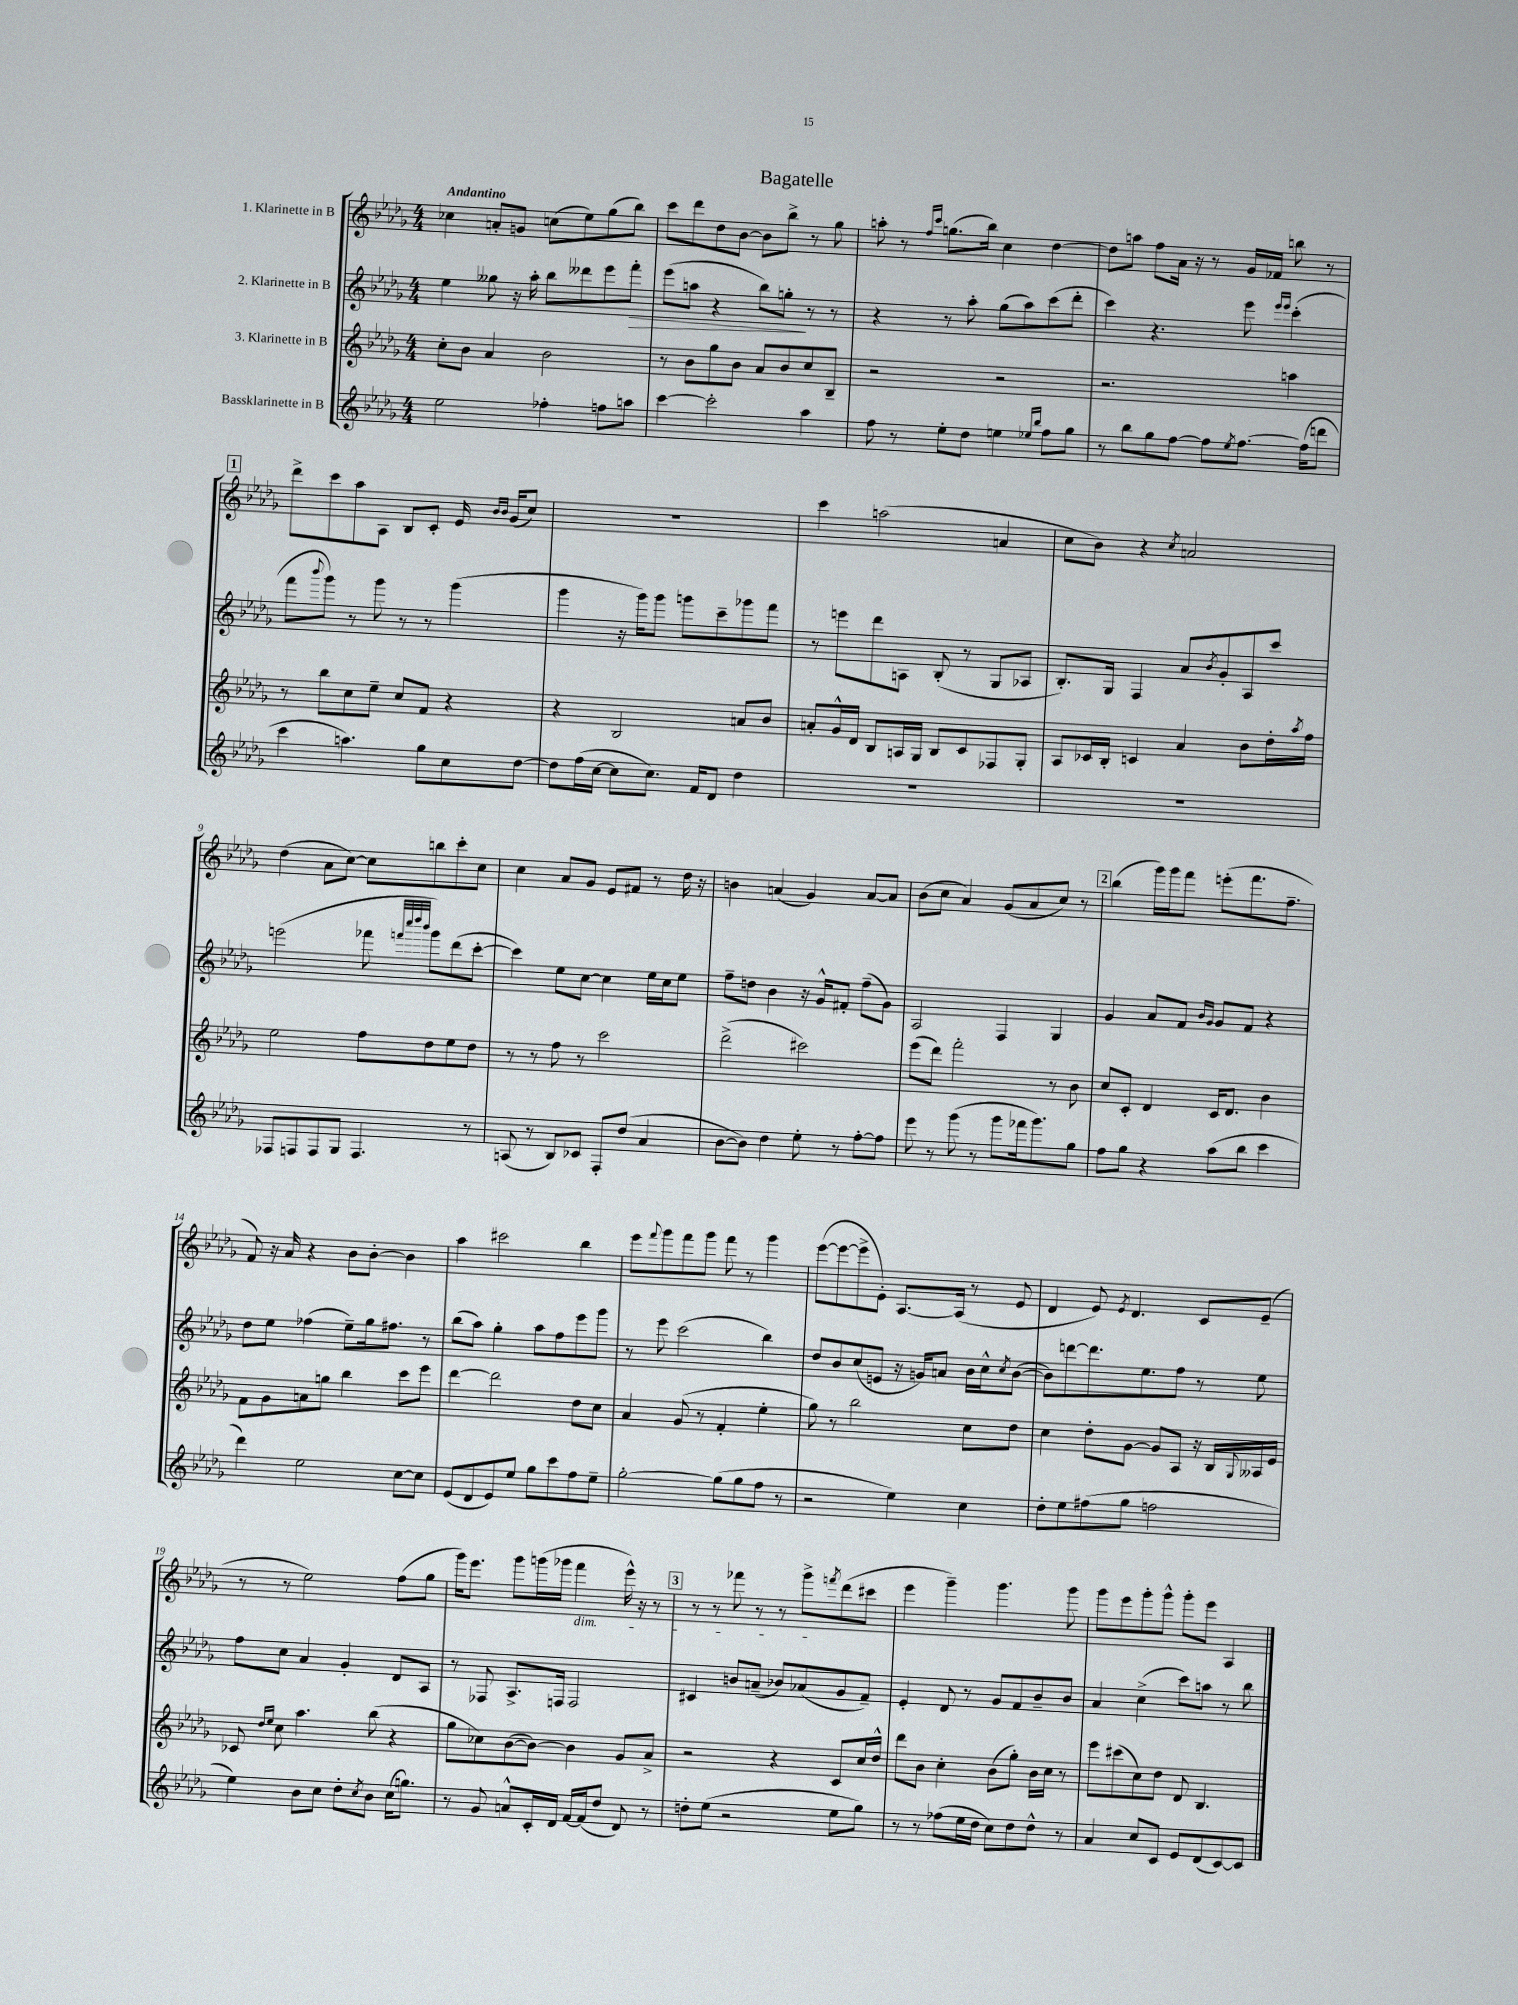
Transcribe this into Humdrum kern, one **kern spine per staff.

**kern	**kern	**kern	**kern
*staff4	*staff3	*staff2	*staff1
*clefG2	*clefG2	*clefG2	*clefG2
*k[b-e-a-d-g-]	*k[b-e-a-d-g-]	*k[b-e-a-d-g-]	*k[b-e-a-d-g-]
*M4/4	*M4/4	*M4/4	*M4/4
2ee-	8cc'	4ee-	4cc-
.	8b-	.	.
.	4a-	8gg--	8a'
.	.	16r	8g
.	.	16aa-'	.
4ff-'	2b-	8bb-	(8cc
.	.	8ddd--	8ee-)
8ff	.	8eee-	(8gg-
8aa	.	8fff'	8bb-)
=	=	=	=
[4ccc	8r	(8eee-	8ccc
.	8b-	8aa	8ddd-
2ccc']	8gg-	4r	8dd-
.	8b-	.	[8b-
.	8a-	8bb-)	8b-]
.	8b-	8gg'	8bb-^
4aa-	8cc	8r	8r
.	8B-~	8r	8gg-
=	=	=	=
8ff	2r	4r	8aa'
8r	.	.	8r
.	.	.	16qqff
.	.	.	16qqccc
8ee-'	.	8r	(8.gg
8dd-	.	8aa-'	.
.	.	.	16bb-)
4ee	2r	(8gg-	4cc
.	.	8aa-)	.
16qqee-	.	.	.
16qqbb-	.	.	.
8ff	.	(8ccc	[4dd-
8gg-	.	8ddd-'	.
=	=	=	=
8r	2.r	4ccc)	8dd-]
8bb-	.	.	8aa
8gg-	.	4.r	8ff
[8ff	.	.	16a-
.	.	.	16r
8ff]	.	.	8r
8qee-	.	.	.
[8.ff	.	8eee-	16g-
.	.	.	16f-
.	.	16qqeee-	.
.	.	16qqeee-	.
.	4aa	(4ccc'	8bb
(16ff]	.	.	.
8ddd	.	.	8r
=	=	=	=
4ccc	8r	8fff	8ddd-^
.	.	8qqbbb-	.
.	8bb-	8ggg-)	8ccc
4.aa)	8cc	8r	8aa-
.	8ee-~	8ggg-	8A-
.	8cc	8r	8B-
8gg-	8f	8r	8c'
8cc	4r	(4ggg-	16e-
.	.	.	16qqb-
.	.	.	16qqb-
.	.	.	(16g-
[8dd-	.	.	8cc)
=	=	=	=
8dd-]	4r	4ggg-	1r
(16ff	.	.	.
[16cc	.	.	.
8cc]	2B-	16r	.
.	.	16ggg-)	.
8.cc)	.	8ggg-	.
.	.	8ggg	.
16f	.	.	.
8d-	.	8ccc~	.
4dd-	8a	8ggg-	.
.	8b-	8fff	.
=	=	=	=
1r	8a'	8r	4ccc
.	16g-^^	8eee	.
.	16d-	.	.
.	8B-	8ddd-	(2aa
.	16A	8A	.
.	16G-	.	.
.	8B-	(8B-'	.
.	8c	8r	.
.	8F-	8G-	4a
.	8G-'	8A-	.
=	=	=	=
1r	8A-	8.B-')	8cc
.	16c-	.	8b-)
.	16B-'	16G-	.
.	4c	4F	4r
.	.	.	8qcc
.	4a-	8a-	2a
.	.	8qb-	.
.	.	8g-'	.
.	8b-	8A-	.
.	16dd-'	8ccc	.
.	8qaa-	.	.
.	16ff	.	.
=	=	=	=
8F-	2ee-	(2eee	(4dd-
8F	.	.	.
8F	.	.	8a-
8G-	.	.	[8cc)
4.F	8ff	8fff-	8cc]
.	.	32qqfff	.
.	.	32qqcccc	.
.	.	32qqdddd-	.
.	.	32qqbbb-	.
.	8dd-	8ggg-)	8bb
.	8ee-	(8ddd-	8ccc'
8r	8dd-	[8ccc'	8cc
=	=	=	=
(8A	8r	4ccc])	4cc
8r	8r	.	.
8B-)	8ff	8ee-	8a-
8c-	8r	[8cc	8g-
8F'	2ccc	4cc]	8e-
(8dd-	.	.	8f#
4a-	.	16ee-	8r
.	.	16cc	.
.	.	8ee-	16dd-
.	.	.	16r
=	=	=	=
[8b-	(2ddd-^	8ff~	4b
8b-])	.	8dd	.
4dd-	.	4b-	(4a
8ee-'	2ccc#)	16r	4g-)
.	.	16g-^^	.
8r	.	8f#'	.
[8ff'	.	(8ff~	[8a
8ff]	.	8g-)	8a]
=	=	=	=
8eee-	(8eee-	2A-	(8b-
8r	8ddd-)	.	8cc
(8ggg-	2fff'	.	4a-)
8r	.	.	.
8ggg-	.	4F	(8g-
16fff-	.	.	8a-
8.ggg-)	.	.	.
.	8r	4G-	8cc)
8gg-	8b-	.	8r
=	=	=	=
8ff	8cc	4g-	(4bb-
8gg-	8c'	.	.
4r	4d-	8a-	16ggg-)
.	.	.	16ggg-
.	.	8f	8fff
.	.	16qqb-	.
.	.	16qqg-	.
(8aa-	16c	8g-	(8eee'
.	8.d-	.	.
8bb-	.	8f	8.fff
4ccc	4b-	4r	.
.	.	.	8.ff~
=	=	=	=
4ddd-)	8f	8dd-	8f)
.	8g-	8ee-	16r
.	.	.	16a-
2ee-	8a	(4ff-	4r
.	8gg	.	.
.	4bb-	8ee-~)	8b-
.	.	16gg-	[8b-'
.	.	8.ff#	.
[8cc	8ccc	.	4b-]
8cc]	8eee-	8r	.
=	=	=	=
(8e-	[4ddd-	(8bb-	4aa-
8d-	.	8aa-)	.
8e-)	2ddd-]	4gg-'	2ccc#
8ee-	.	.	.
8gg-	.	8aa-	.
8ccc	.	8ff	.
8ff	8dd-	8eee-	4bb-
8ee-~	8cc	8ggg-	.
=	=	=	=
[2gg-'	4a-	8r	8eee-
.	.	.	8qqfff
.	.	8eee-	8ggg-
.	(8g-	(2ccc	8fff
.	8r	.	8ggg-
(8gg-]	4f'	.	8fff
8gg-	.	.	8r
8ff	4ee-'	4bb-)	4ggg-
8r	.	.	.
=	=	=	=
2r	8gg-)	8dd-	([8eee-
.	8r	8b-	8eee-_
.	2bb-	(8cc	8eee-^]
.	.	8e	8e-')
4ee-)	.	16r	[8.A-
.	.	16g)	.
.	.	8a	.
.	.	.	(16A-]
4cc	8cc	16b-	8r
.	.	16cc^^	.
.	.	8qcc	.
.	8dd-	([8b-	8e-
=	=	=	=
8dd-'	4cc	8b-])	4d-
8ee-	.	[8ddd	.
(8ff#	8dd-'	8.ddd]	8e-)
.	.	.	8qe-
8gg-	[8g-	.	4.d-
.	.	8.ee-	.
2ff	8g-]	.	.
.	8A-	8ff	.
.	16r	8r	8c
.	16B-	.	.
.	8qqG-	.	.
.	16A--	8ee-	(8e-~
.	16e-	.	.
=	=	=	=
4ee-)	8c-	8ff	8r
.	16qqdd-	.	.
.	16qqee-	.	.
.	8cc	8cc	8r
8b-	4.aa-	4a-	2ee-)
8cc	.	.	.
8dd-'	.	4g-'	.
8qcc	.	.	.
8b-	(8bb-	.	.
(16cc	4r	8d-	(8ff
8.gg)	.	.	.
.	.	8A-	8gg-
=	=	=	=
8r	8gg-	8r	16ggg-)
.	.	.	8.eee-
8g-	8cc-)	8F-	.
8a^^	([8b-	8.A-^	8ggg-
16c'	8b-_)	.	(16ggg
16d-	.	16F	16ggg-
[16f	4b-]	2F	4fff
(16f]	.	.	.
8dd-	.	.	.
8d-)	8g-	.	16eee-^^)
.	.	.	16r
8r	8a-^	.	8r
=	=	=	=
8dd'	2r	4c#	8r
(8ee-	.	.	8r
2r	.	8b	8fff-
.	.	(8a~	8r
.	4r	8b-)	8r
.	.	(8a-	8ggg-^
.	.	.	8qfff
8ee-	8c	8g-	(8ddd-
8gg-)	16cc	8f~)	8ccc#
.	16dd-^^	.	.
=	=	=	=
8r	8ddd-	4e-'	4eee-
8r	8b-	.	.
(8ff-	4cc'	8d-	4ggg-~)
16ee-	.	8r	.
16dd-	.	.	.
8cc)	(8b-	8g-	4.ggg-
8dd-	8gg-')	8f	.
8dd-^^	16b-	8b-~	.
.	16cc	.	.
8r	8r	8b-	8ggg-
=	=	=	=
4a-	8eee-	4a-	8ggg-
.	(8ccc#	.	8eee-
8cc	8cc)	(4cc^	8ggg-'
8c	8dd-	.	8ggg-^^
8e-	8d-	8ccc)	8ggg-'
(8d-	4.B-	8aa	8eee-
[8c)	.	8r	4A-
8c]	.	8bb-	.
==	==	==	==
*-	*-	*-	*-
